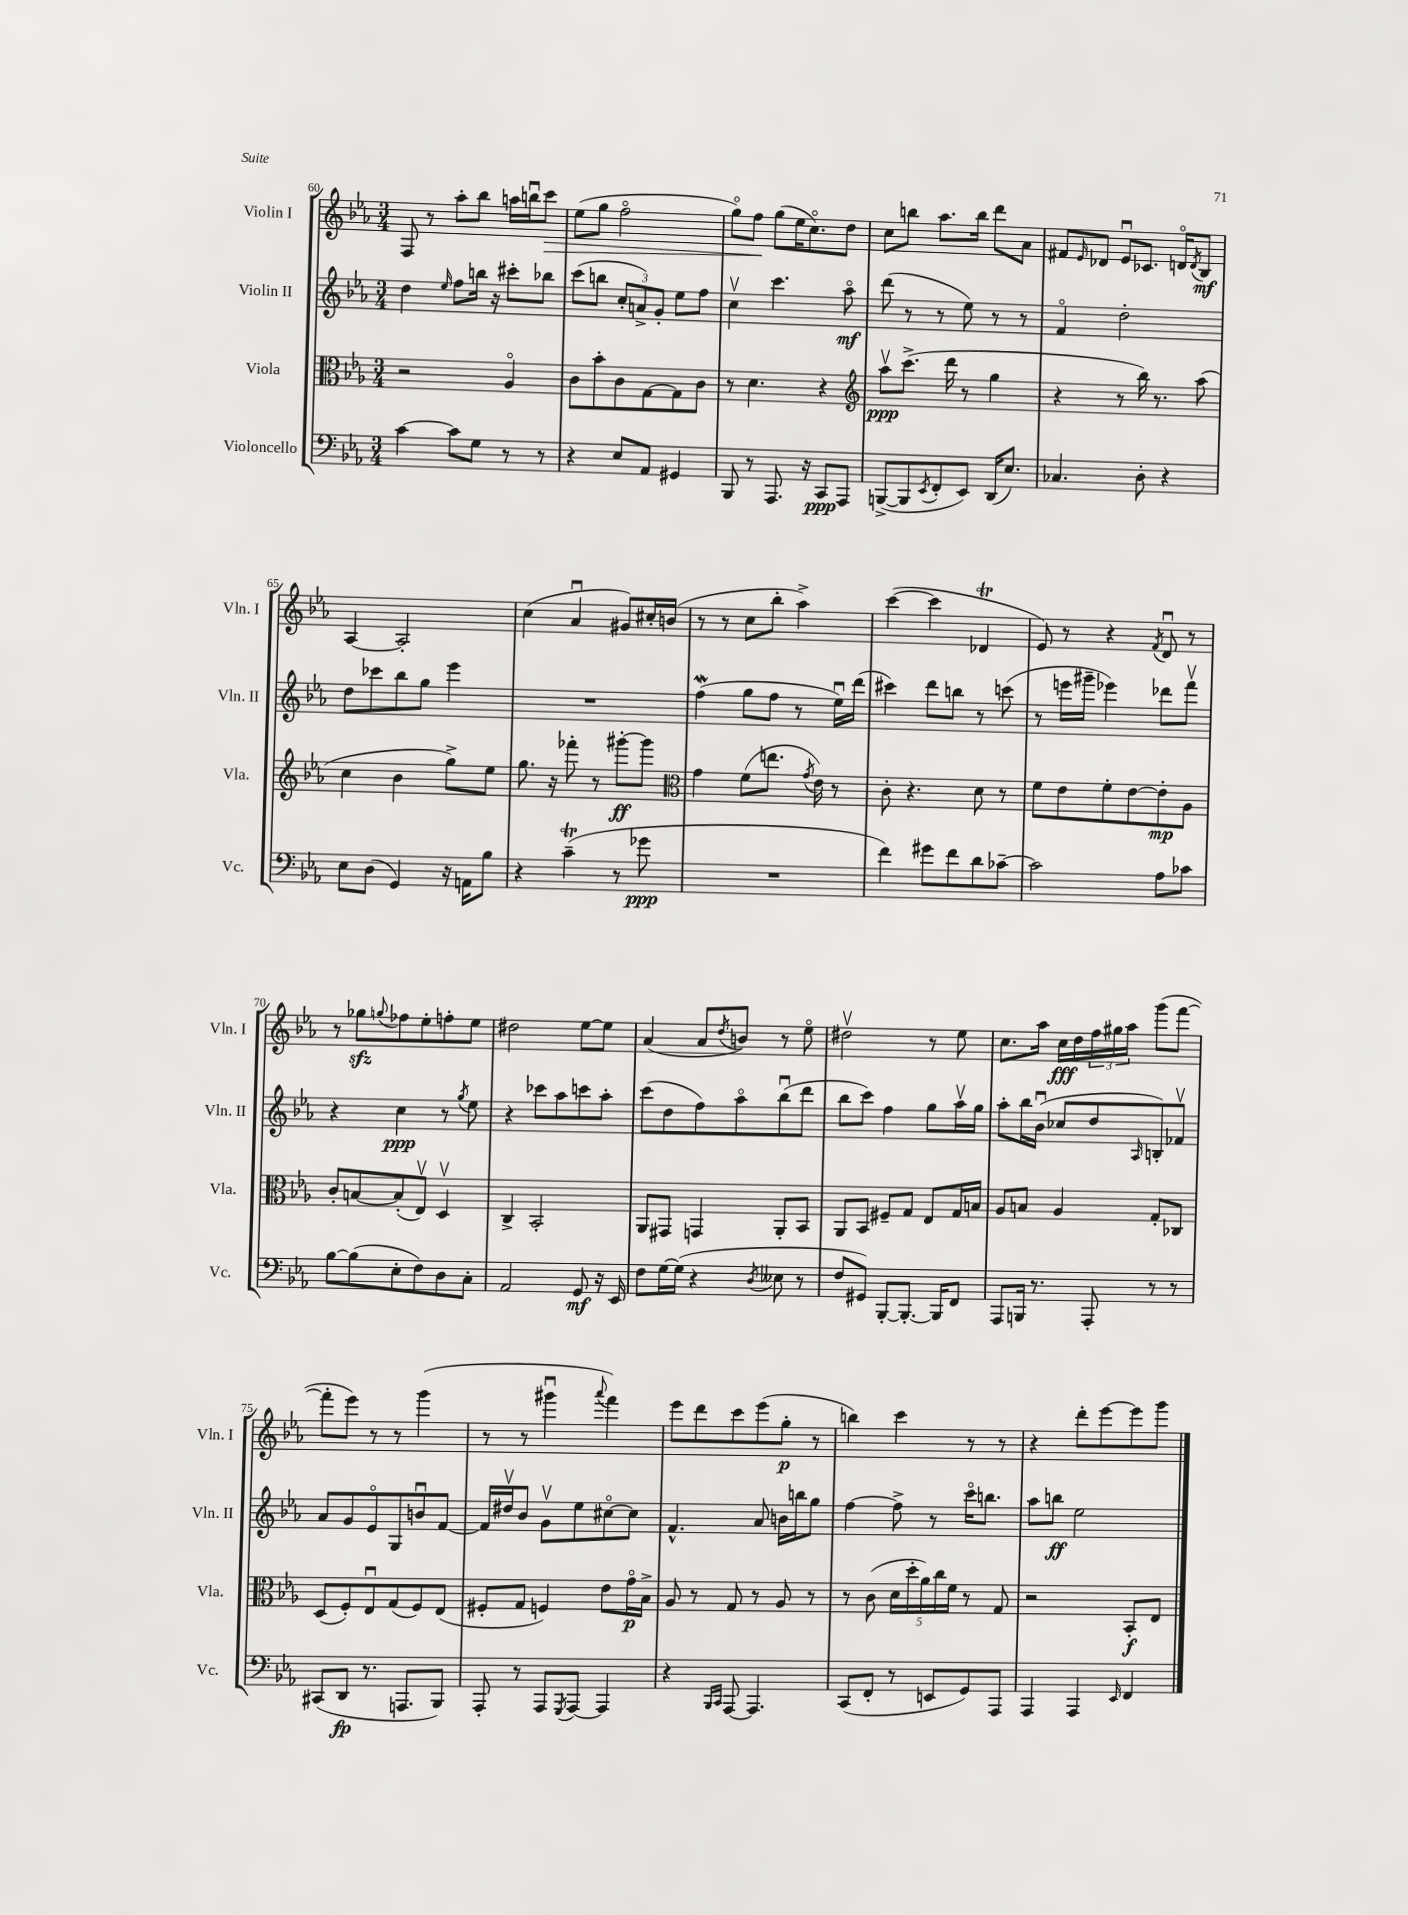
<<
\new StaffGroup <<
\new Staff = "s0" \with { instrumentName = "Violin I" shortInstrumentName = "Vln. I" } {
    \clef treble \key ees \major \numericTimeSignature \time 3/4
    f8 r8 aes''8-. bes''8 a''16 b''16\downbow c'''8\> |
    ees''8( g''8 f''2\flageolet |
    g''8\flageolet) f''8\! g''8( ees''16 c''8.\flageolet) d''8 |
    c''8 b''8 aes''8. b''16 d'''8 aes'8 |
    fis'8 \grace { ees'16 } des'8 ees'8\downbow ces'8. d'16\flageolet \acciaccatura { d'8 } bes8\mf |
    aes4~ aes2-. |
    c''4( aes'4\downbow gis'8) cis''16-. b'16( |
    r8 r8 c''8 bes''8-. aes''4->) |
    c'''4~( c'''4 des'4\trill |
    ees'8) r8 r4 \acciaccatura { f'8 } d'8\downbow r8 |
    r8 ges''8\sfz \appoggiatura { g''8 } fes''8 ees''8-. f''8-. ees''8 |
    dis''2 ees''8~ ees''8 |
    aes'4( aes'8 \acciaccatura { d''8 } b'8) r8 ees''8\flageolet |
    dis''2\upbow r8 ees''8 |
    c''8. aes''16 c''16\fff d''16 \tuplet 3/2 { f''16 gis''16 aes''16 } g'''8( f'''8~ |
    f'''8-. ees'''8) r8 r8 g'''4( |
    r8 r8 gis'''4\downbow \appoggiatura { aes'''8 } f'''4) |
    ees'''8 d'''8 c'''8 ees'''8( g''8-.\p r8 |
    b''4) c'''4 r8 r8 |
    r4 d'''8-. ees'''8~ ees'''8 g'''8 \bar "|." |
}
\new Staff = "s1" \with { instrumentName = "Violin II" shortInstrumentName = "Vln. II" } {
    \clef treble \key ees \major \numericTimeSignature \time 3/4
    d''4 \grace { ees''16 } f''8 b''16 r16 cis'''8-. bes''8 |
    c'''8( b''8 \tuplet 3/2 { c''8-. a'8->) g'8-. } ees''8 f''8 |
    c''4\upbow c'''4. aes''8\flageolet\mf |
    d'''8( r8 r8 ees''8) r8 r8 |
    f'4\flageolet d''2-. |
    d''8 ces'''8 bes''8 g''8 ees'''4 |
    R2. |
    f''4\mordent( g''8 f''8 r8 ees''16\downbow) d'''16( |
    cis'''4) d'''8 b''8 r8 c'''8( |
    r8 e'''16 gis'''16-- ees'''4) des'''8 f'''8\upbow |
    r4 c''4\ppp r8 \acciaccatura { g''8 } ees''8 |
    r4 ces'''8 aes''8 c'''8 aes''8-. |
    c'''8( d''8 f''8) aes''8\flageolet bes''8\downbow( d'''8 |
    bes''8 c'''8) f''4 g''8 aes''16\upbow g''16 |
    aes''8-. bes''16 bes'16\downbow( ces''8 d''8 \grace { aes16 } b8-.) fes'8\upbow |
    aes'8 g'8 ees'8\flageolet g8 b'8\downbow f'8~ |
    f'16 dis''16\upbow bes'8 g'8\upbow ees''8 cis''8~\flageolet cis''8 |
    f'4.-^ aes'8 b'16 b''16 g''8 |
    f''4~ f''8-> r8 c'''16\flageolet b''8. |
    aes''8 b''8\ff ees''2 \bar "|." |
}
\new Staff = "s2" \with { instrumentName = "Viola" shortInstrumentName = "Vla." } {
    \clef alto \key ees \major \numericTimeSignature \time 3/4
    r2 aes4\flageolet |
    c'8 bes'8-. c'8 g8~ g8 c'8 |
    r8 d'4. r4 |
    \clef treble aes''8\upbow\ppp c'''8.->( d'''16 r8 g''4 |
    r4 r8 bes''16) r8. aes''8( |
    c''4 bes'4 g''8->) ees''8 |
    g''8. r16 fes'''8-. r8 gis'''8~-.\ff gis'''8 |
    \clef alto g'4 f'8( e''8. \acciaccatura { g'8 } ees'16) r8 |
    c'8-. r4. d'8 r8 |
    f'8 ees'8 f'8-. ees'8~ ees'8-.\mp aes8 |
    c'8-. b8~ b8-.( ees8\upbow) d4\upbow |
    c4-> bes,2-. |
    aes,8 gis,8 g,4 aes,8-. bes,8 |
    aes,8 bes,8 fis8-- g8 ees8 g16 b16 |
    aes8 b8 aes4 g8-. ces8 |
    d8( f8-.) ees8\downbow g8( f8) ees8( |
    fis8-. g8 f4) ees'8 g'16\flageolet\p bes16-> |
    aes8 r8 g8 r8 aes8 r8 |
    r8 c'8( \tuplet 5/4 { d'16 d''16-. aes'16) c''16 f'16 } r8 g8 |
    r2 bes,8-.\f ees8 \bar "|." |
}
\new Staff = "s3" \with { instrumentName = "Violoncello" shortInstrumentName = "Vc." } {
    \clef bass \key ees \major \numericTimeSignature \time 3/4
    c'4~ c'8 g8 r8 r8 |
    r4 ees8 aes,8 gis,4 |
    bes,,8 r8 aes,,8. r16 c,8\ppp aes,,8 |
    b,,8~->( b,,8 \acciaccatura { ees,8 } f,8-. ees,8) d,16( ees8.) |
    ces4. d8-. r4 |
    ees8 d8( g,4) r16 a,16 bes8 |
    r4 c'4--\trill( r8 ges'8\ppp |
    R2. |
    f'4) gis'8 f'8 d'8 ces'8~-- |
    ces'2 aes8 ces'8 |
    bes8~ bes8( ees8-. f8) d8 c8-. |
    aes,2 g,8\mf r16 ees,16 |
    f8 g16~ g16( r4 \acciaccatura { d8 } eeses8 r8 |
    f8 gis,8) bes,,8~-. bes,,8.~-. bes,,16 f,8 |
    aes,,8 b,,16 r8. aes,,8-. r8 r8 |
    cis,8( d,8\fp r8. a,,8. bes,,8) |
    aes,,8-. r8 aes,,8 \acciaccatura { g,,8 } aes,,8~ aes,,4 |
    r4 \grace { bes,,16 c,16 } aes,,8~ aes,,4. |
    c,8( f,8-. r8 e,8 g,8) aes,,8 |
    aes,,4 aes,,4 \grace { ees,16 } f,4 \bar "|." |
}
>>
>>
\layout { \context { \Score currentBarNumber = #60 } }
